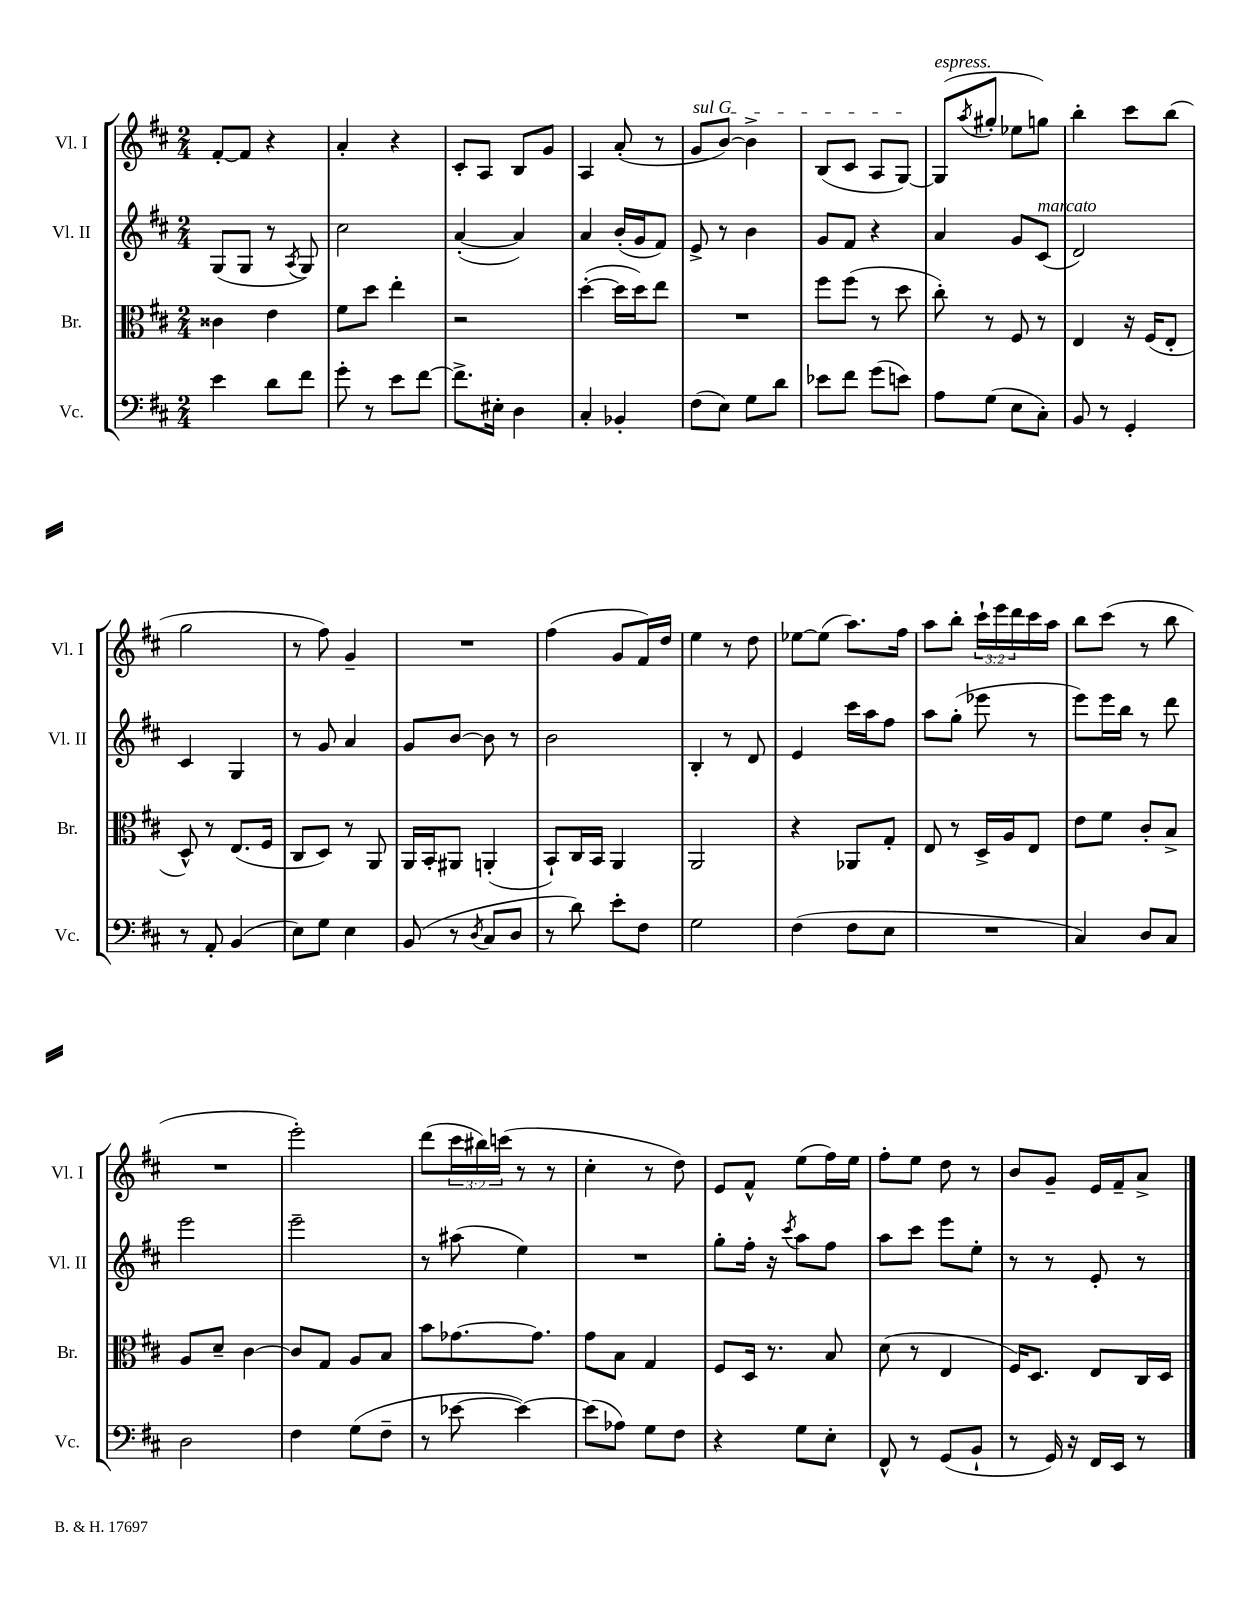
<<
\new StaffGroup <<
\new Staff = "s0" \with { instrumentName = "Vl. I" shortInstrumentName = "Vl. I" } {
    \clef treble \key d \major \numericTimeSignature \time 2/4 \override Staff.TupletNumber.text = #tuplet-number::calc-fraction-text
    fis'8~-. fis'8 r4 |
    a'4-. r4 |
    cis'8-. a8 b8 g'8 |
    a4 a'8-.( r8 |
    \once \override TextSpanner.bound-details.left.text = \markup { \italic "sul G" } g'8\startTextSpan b'8~) b'4-> |
    b8( cis'8 a8 g8~\stopTextSpan) |
    g8^\markup { \italic "espress." }( \acciaccatura { a''8 } gis''8-. ees''8 g''8) |
    b''4-. cis'''8 b''8( |
    g''2 |
    r8 fis''8) g'4-- |
    R2 |
    fis''4( g'8 fis'16) d''16 |
    e''4 r8 d''8 |
    ees''8~ ees''8( a''8.) fis''16 |
    a''8 b''8-. \tuplet 3/2 { cis'''16-! e'''16 d'''16 } cis'''16 a''16 |
    b''8 cis'''8( r8 b''8 |
    R2 |
    e'''2-.) |
    d'''8( \tuplet 3/2 { cis'''16 bis''16) c'''16( } r8 r8 |
    cis''4-. r8 d''8) |
    e'8 fis'8-^ e''8( fis''16) e''16 |
    fis''8-. e''8 d''8 r8 |
    b'8 g'8-- e'16 fis'16-- a'8-> \bar "|." |
}
\new Staff = "s1" \with { instrumentName = "Vl. II" shortInstrumentName = "Vl. II" } {
    \clef treble \key d \major \numericTimeSignature \time 2/4
    g8( g8 r8 \acciaccatura { a8 } g8) |
    cis''2 |
    a'4~-.( a'4) |
    a'4 b'16-.( g'16 fis'8) |
    e'8-> r8 b'4 |
    g'8 fis'8 r4 |
    a'4 g'8 cis'8^\markup { \italic "marcato" }( |
    d'2) |
    cis'4 g4 |
    r8 g'8 a'4 |
    g'8 b'8~ b'8 r8 |
    b'2 |
    b4-. r8 d'8 |
    e'4 cis'''16 a''16 fis''8 |
    a''8 g''8-.( ees'''8 r8 |
    e'''8) e'''16 b''16 r8 d'''8 |
    e'''2 |
    e'''2-- |
    r8 ais''8( e''4) |
    R2 |
    g''8-. fis''16-. r16 \acciaccatura { cis'''8 } a''8 fis''8 |
    a''8 cis'''8 e'''8 e''8-. |
    r8 r8 e'8-. r8 \bar "|." |
}
\new Staff = "s2" \with { instrumentName = "Br." shortInstrumentName = "Br." } {
    \clef alto \key d \major \numericTimeSignature \time 2/4
    cisis'4 e'4 |
    fis'8 d''8 e''4-. |
    r2 |
    d''4~-.( d''16 d''16) e''8 |
    R2 |
    fis''8 fis''8( r8 d''8 |
    cis''8-.) r8 fis8 r8 |
    e4 r16 fis16( e8-. |
    d8-^) r8 e8.( fis16 |
    cis8 d8) r8 a,8 |
    a,16 b,16-. ais,8 a,4-.( |
    b,8-!) cis16 b,16 a,4 |
    a,2 |
    r4 aes,8 g8-. |
    e8 r8 d16-> a16 e8 |
    e'8 fis'8 cis'8-. b8-> |
    a8 d'8-- cis'4~ |
    cis'8 g8 a8 b8 |
    b'8 ges'8.~ ges'8. |
    g'8 b8 g4 |
    fis8 d16 r8. b8 |
    d'8( r8 e4 |
    fis16) d8. e8 cis16 d16 \bar "|." |
}
\new Staff = "s3" \with { instrumentName = "Vc." shortInstrumentName = "Vc." } {
    \clef bass \key d \major \numericTimeSignature \time 2/4
    e'4 d'8 fis'8 |
    g'8-. r8 e'8 fis'8~ |
    fis'8.-> eis16-. d4 |
    cis4-. bes,4-. |
    fis8( e8) g8 d'8 |
    ees'8 fis'8 g'8( e'8) |
    a8 g8( e8 cis8-.) |
    b,8 r8 g,4-. |
    r8 a,8-. b,4( |
    e8) g8 e4 |
    b,8( r8 \acciaccatura { d8 } cis8 d8 |
    r8 d'8) e'8-. fis8 |
    g2 |
    fis4( fis8 e8 |
    R2 |
    cis4) d8 cis8 |
    d2 |
    fis4 g8( fis8-- |
    r8 ees'8~ ees'4~) |
    ees'8( aes8) g8 fis8 |
    r4 g8 e8-. |
    fis,8-^ r8 g,8( b,8-! |
    r8 g,16) r16 fis,16 e,16 r8 \bar "|." |
}
>>
>>
\layout { \context { \Score \remove "Bar_number_engraver" } }
